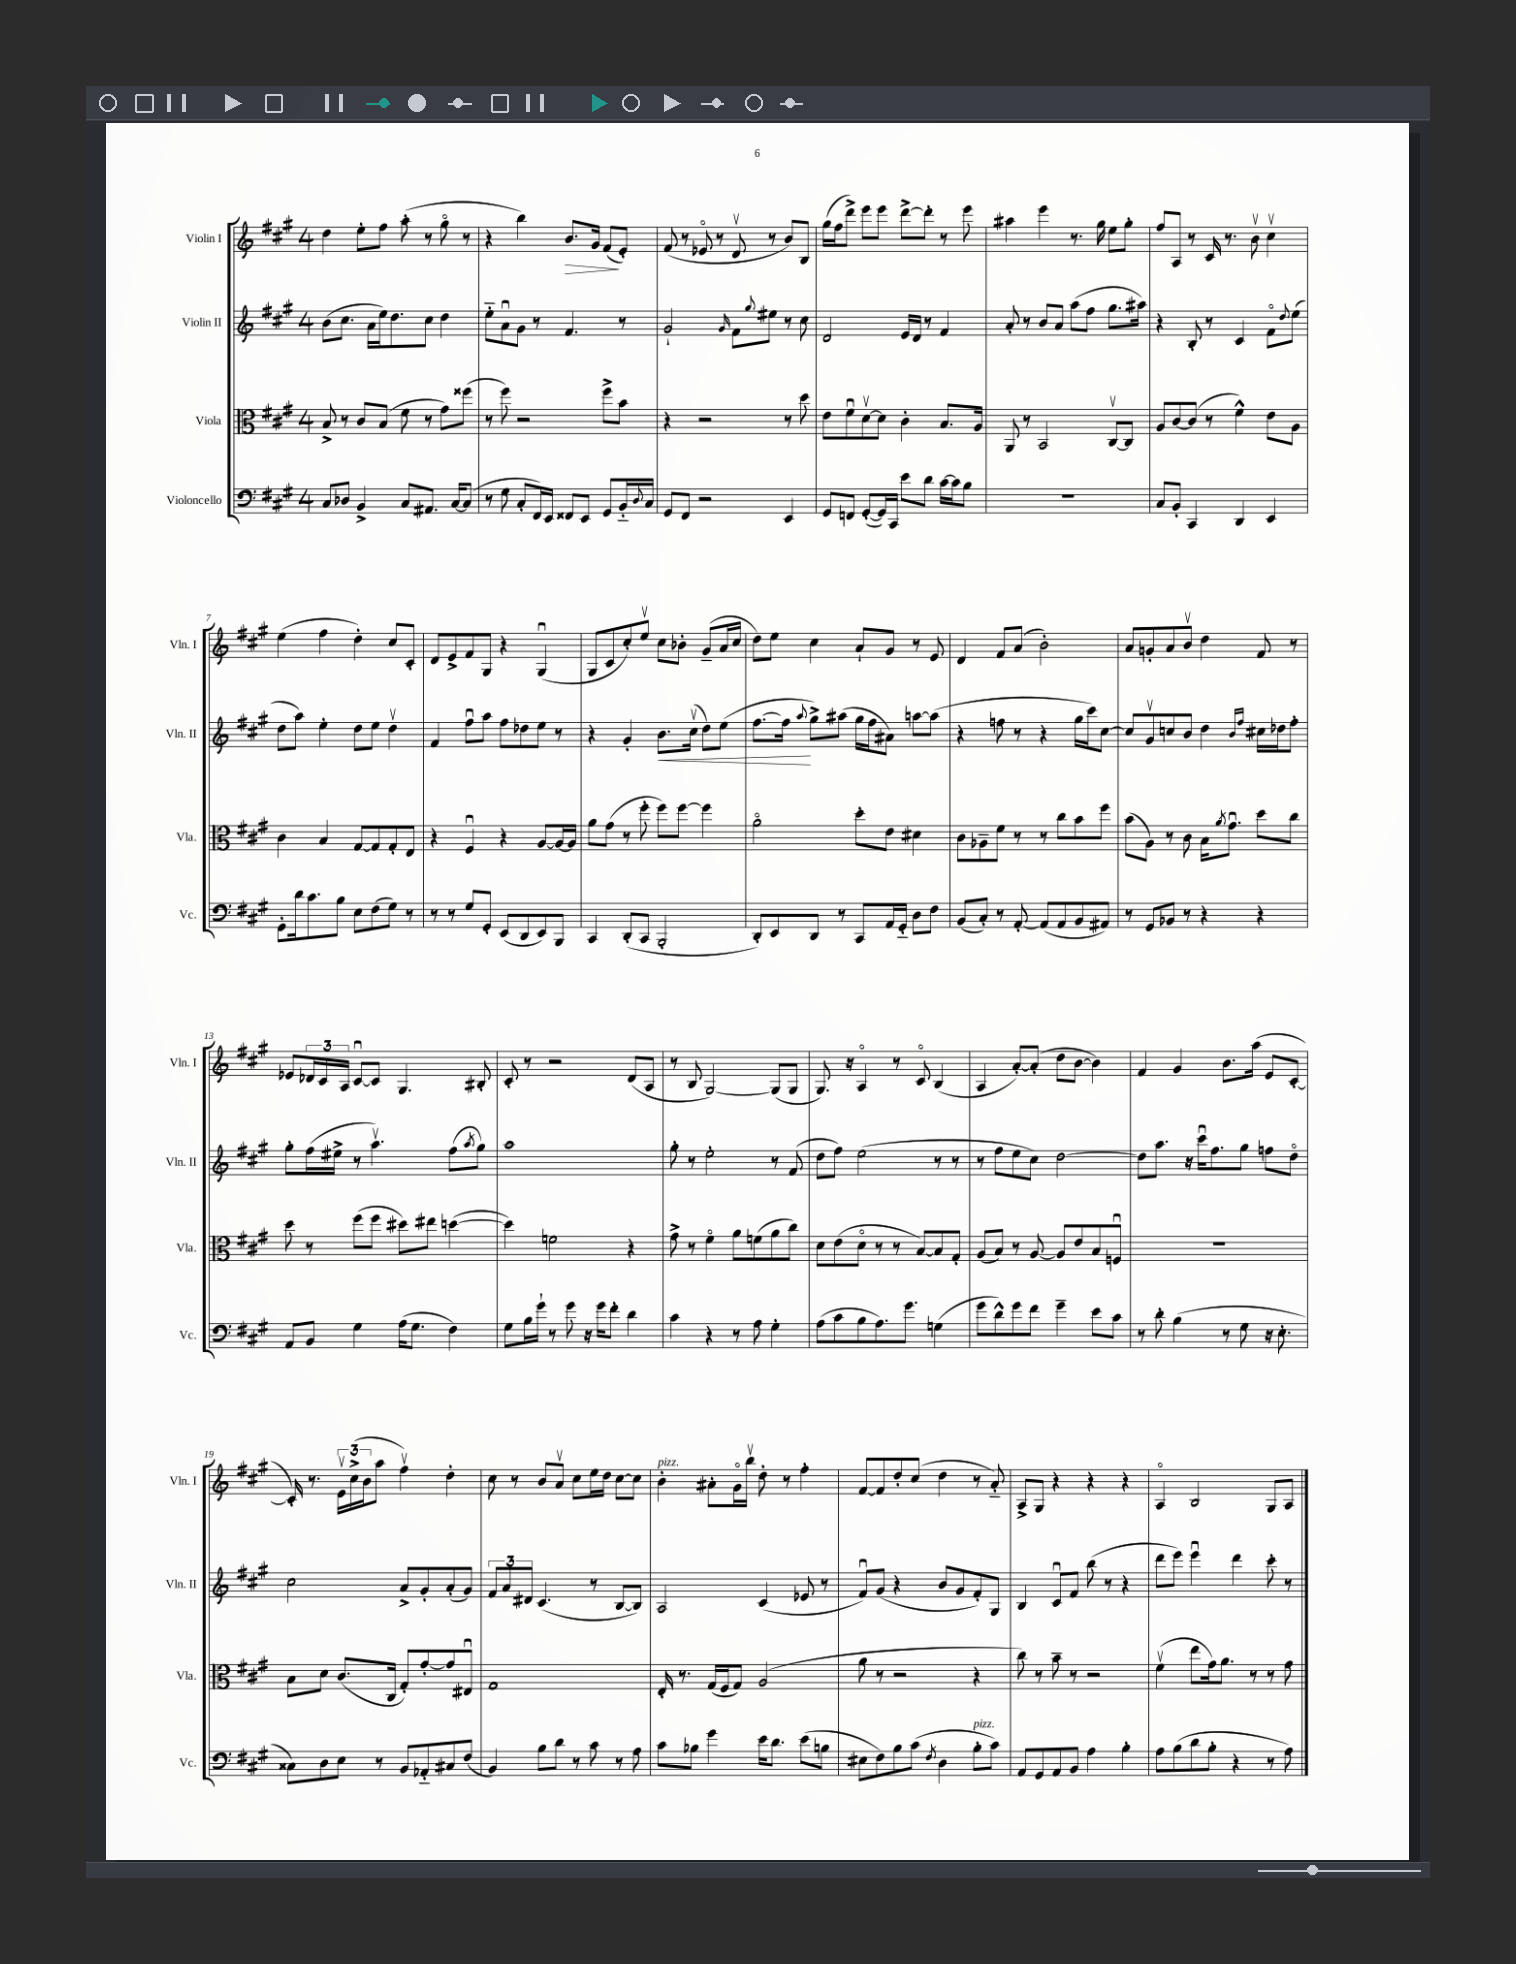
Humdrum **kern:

**kern	**kern	**kern	**kern
*staff4	*staff3	*staff2	*staff1
*clefF4	*clefC3	*clefG2	*clefG2
*k[f#c#g#]	*k[f#c#g#]	*k[f#c#g#]	*k[f#c#g#]
*M4/4	*M4/4	*M4/4	*M4/4
8C#	8B^	(8b	4dd
8D-	8r	8.cc#	.
4BB^	8c#	.	8ee'
.	.	16a	.
.	(8B	16ee)	8ff#
.	.	8.dd	.
8C#	8f#	.	(8aa'
8.AA#	8r	8cc#	8r
.	8g#)	4dd	8gg#o
[16C#	.	.	.
(8C#]	(8ff##	.	8r
=	=	=	=
8r	8r	8ee'~	4r
8G#	8ff#)	8au	.
8C#'	2r	8g#	4bb)
16FF#)	.	8r	.
16EE	.	.	.
8FF##	.	4.f#	8.b
8EE	.	.	.
.	.	.	16g#
8GG#	8ff#^	.	(8f#
16BB'~	8b	8r	8e')
8qqD	.	.	.
16C#	.	.	.
=	=	=	=
8GG#	4r	2g#`	(8f#
8FF#	.	.	8r
2r	2r	.	8e-o
.	.	.	8r
.	.	16qqg#	.
.	.	8f#	8dv
.	.	8qqgg#	.
.	.	8ee#	8r
4EE	8r	8r	8b)
.	8dd	8cc#	8B
=	=	=	=
8GG#	8e	2d	(16gg#
.	.	.	16ff#
8FF	8f#u	.	8ddd^)
([8GG#'	[8dv	.	8eee
16GG#])	8d]	.	8eee
16CC#	.	.	.
8e	4c#'	16e	[8ddd^
.	.	16d	.
8d	.	8r	8ddd']
[16c#	8.B	4f#	8r
16c#]	.	.	.
8B	.	.	8eee
.	16A	.	.
=	=	=	=
1r	8AA	8a'	4aa#
.	8r	8r	.
.	2BB	8b	4eee
.	.	8a	.
.	.	(8aa	8.r
.	.	8ff#	.
.	.	.	16gg#
.	[8C#v	8.gg#	8ee
.	8C#]	.	8gg#'
.	.	16aa#)	.
=	=	=	=
8C#	8A	4r	8ff#
8BB'	[8c#	.	8A
4CC#	(8c#]	8B'	8r
.	8r	8r	16c#
.	.	.	8.r
4DD	4f#^^)	4c#	.
.	.	.	8bv
4EE	8e	8f#o	4cc#v
.	.	8qqdd	.
.	8A	(8ee	.
=	=	=	=
8GG#'	4c#	8dd	(4ee
16d	.	8aa)	.
8.c#	.	.	.
.	4B	4ee'	4ff#
8B	.	.	.
8E	[8G#	8dd	4dd')
(8F#	8G#]	8ee	.
8G#)	8G#'	4ddv	8cc#
8r	8E	.	8c#'
=	=	=	=
8r	4r	4f#	8d
8r	.	.	8e^
8G#	4F#u	8ff#u	8f#
8GG#'	.	8aa	8G#
(8EE	4r	8ff#	4r
8DD	.	8dd-	.
8EE)	[8A	8ee	(4G#u
8BBB	16A_	8r	.
.	16A]	.	.
=	=	=	=
4CC#	8a	4r	8G#
.	(8g#	.	8c#
(8DD'	8r	4g#'	8cc#')
8CC#	8ff#'	.	8eev
2BBB'	8ff#)	8.b	8cc#
.	[8ff#	.	8b-'
.	.	(16cc#v	.
.	4ff#]	8dd)	(8g#~
.	.	(8ee	16a
.	.	.	16cc#
=	=	=	=
8DD')	2ao	[8.ff#	8dd)
8EE	.	.	8ee
.	.	16ff#]	.
.	.	8qqaa	.
8DD	.	8gg#^)	4cc#
8r	.	(8aa#	.
8CC#	8dd'	16gg#	8a`
.	.	16ff#	.
16AA	8e	8a#)	8g#
16GG#'~	.	.	.
8D	4d#	[8aa	8r
8F#	.	(8aa]	8e
=	=	=	=
(8BB	8c#	4r	4d
8C#')	8A-~	.	.
8r	8f#	8ff	8f#
[8AA'	8r	8r	(8a
(8AA]	8r	4r	2b')
8AA	8cc#	.	.
8BB	8b	16gg#	.
.	.	16ccc#)	.
8AA#)	8ff#	[8cc#	.
=	=	=	=
8r	(8b	8cc#]	8a
8GG#	8A)	8g#v	8g'
8BB-	8r	8cc	8a
8r	8c#	8b	8bv
4r	16B	4dd	4dd
.	8qa	.	.
.	8.g#u	.	.
.	.	16qqb	.
.	.	16qqff#	.
4r	8dd	16cc#	8f#
.	.	16dd-	.
.	8cc#	8ff#'	8r
=	=	=	=
8AA	8dd	8gg#'	8e-
8BB	8r	(16ff#	24d-
.	.	.	24c#
.	.	16ee#^	.
.	.	.	24A
4G#	(8ff#	8r	[8c#u
.	8ff#	4.aav)	8c#]
(16A	8dd#)	.	4.G#
8.G#	.	.	.
.	8ee#	.	.
4F#)	([4dd	(8ff#	.
.	.	8qaa	.
.	.	8gg#)	8B#'
=	=	=	=
8G#	4dd])	1aa	8c#'
16B	.	.	8r
16g#`	.	.	.
8r	2f	.	2r
8g#	.	.	.
16r	.	.	.
16g#	.	.	.
8f#'	.	.	.
4d	4r	.	(8d
.	.	.	8A
=	=	=	=
4c#	8g#^	8gg#'	8r
.	8r	8r	8B
4r	4f#o	2ee'	[2G#)
8r	8a	.	.
8A	(8f	.	.
4G#'	8a	8r	(8G#]
.	8cc#)	(8f#	8G#
=	=	=	=
(8A	8d	8dd	8.G#)
8c#	(8e	8ff#)	.
.	.	.	16r
8B	8do	(2ee	4Ao
8.A)	8r	.	.
.	8r	.	8r
8.g#	.	.	.
.	[8B)	.	8c#o
(4G	8B]	8r	(4B
.	8G#'	8r	.
=	=	=	=
8g#	(8A	8r	4A
8d^^)	8B)	8ff#	.
8g#	8r	8ee	[8a')
8f#	[8A	8cc#)	(8a']
4g#~	8A]	[2dd	8dd
.	8e	.	[8b
8e	8B	.	4b])
8c#	8Fu	.	.
=	=	=	=
8r	1r	8dd]	4f#
8d'	.	8.aa	.
(4B	.	.	4g#
.	.	16r	.
.	.	16ccc#u	.
.	.	8.ff#	.
8r	.	.	8.b
8G#	.	8gg#	.
.	.	.	(16aa
16r	.	8ff	8e
8.E'	.	.	.
.	.	8ddo	[8c#'
=	=	=	=
8C##)	8B	2cc#	16c#'])
.	.	.	8.r
8D	8d	.	.
8E	(8.c#	.	24ev
.	.	.	(24cc#^
.	.	.	24b
8r	.	.	8aa
.	16C#	.	.
8BB	8G#')	8a^	4ff#v)
8AA-'~	[8g#'	8g#'	.
8C#	8g#]	(8a'	4dd'
(8F#	8E#u	8g#)	.
=	=	=	=
4BB)	1G#	12f#	8cc#
.	.	12a	.
.	.	.	8r
.	.	12d#	.
8B	.	(4.c#	8b
8d	.	.	8av
8r	.	.	8cc#
8c#	.	8r	16ee
.	.	.	16dd
8r	.	[8B	[8cc#
8A	.	8B])	8cc#]
=	=	=	=
8c#	16E'	2A	4b'
.	8.r	.	.
8B-	.	.	.
4g#	(16G#	.	8a#'
.	16F#	.	.
.	8G#)	.	16g#o
.	.	.	16bbv
16e	(2A	(4c#	8dd'
8.d	.	.	.
.	.	.	8r
(8e	.	8e-	4ff#'
8B	.	8r	.
=	=	=	=
8E#	8a	8f#u)	[8f#
8F#)	8r	(8g#	8f#]
8B	2r	4r	8dd'
(8c#	.	.	(8cc#
8qF#	.	.	.
4D	.	8b	4dd
.	.	8g#	.
8B'	4r	8f#')	8r
8c#)	.	8G#	8a'~)
=	=	=	=
8AA	8cc#)	4B	8A^
8GG#	8r	.	8G#
8AA	8b~	8c#u	4r
8BB	8r	8f#	.
4A	2r	(8bb	4r
.	.	8r	.
4B'	.	4r	4r
=	=	=	=
8A	(4f#v	8ddd	4Ao
(8B	.	8eee)	.
8d	8ee	4eeeu	2B
8B'	16g#)	.	.
.	8.a	.	.
4r	.	4ddd	.
.	8r	.	.
8r	8r	8ccc#'	8G#
8A)	8g#	8r	8A
==	==	==	==
*-	*-	*-	*-
